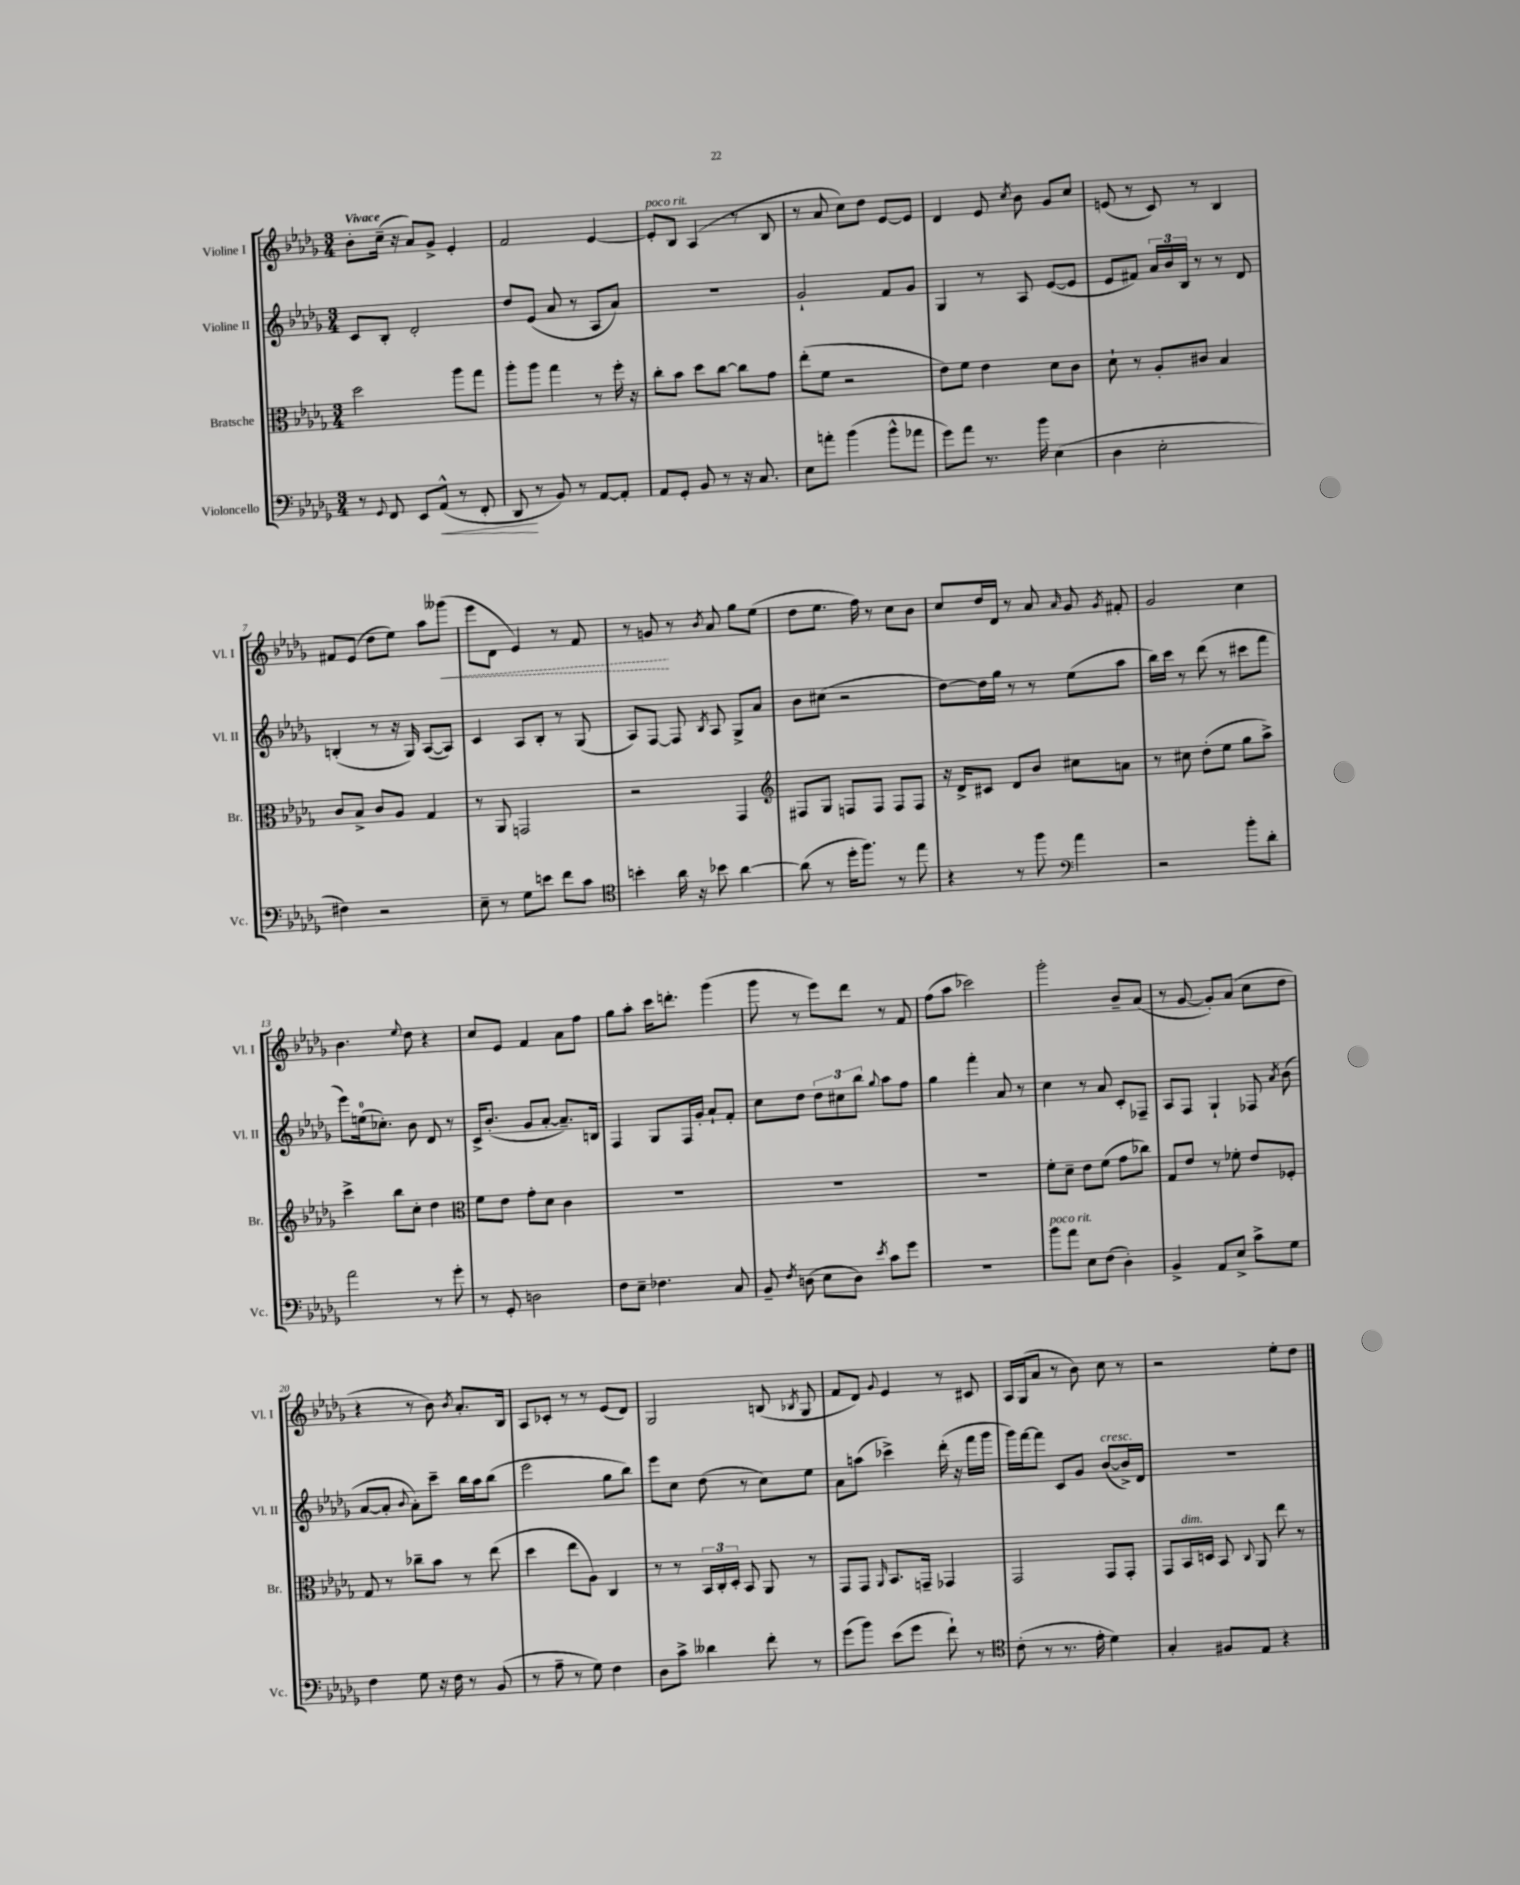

**kern	**kern	**kern	**kern
*staff4	*staff3	*staff2	*staff1
*clefF4	*clefC3	*clefG2	*clefG2
*k[b-e-a-d-g-]	*k[b-e-a-d-g-]	*k[b-e-a-d-g-]	*k[b-e-a-d-g-]
*M3/4	*M3/4	*M3/4	*M3/4
8r	2dd-	8c	8b-'
8qqGG-	.	.	.
8FF	.	8B-'	(16cc~
.	.	.	16r
8EE-	.	2d-'	8a-)
(8AA-^^	.	.	8g-^
8r	8aa-	.	4e-'
8FF'	8gg-	.	.
=	=	=	=
8DD-	8aa-'	8dd-	2f
8r	8aa-	(8e-	.
8BB-)	4gg-	8a-	.
8r	.	8r	.
[8AA-	8r	8A-	[4e-
8AA-']	16ff'	8a-)	.
.	16r	.	.
=	=	=	=
8AA-	8cc'	2.r	8e-']
8GG-'	8b-	.	8B-
8BB-	8dd-	.	(4A-
8r	[8cc	.	.
16r	8cc]	.	8r
8.C	.	.	.
.	8g-	.	8B-
=	=	=	=
8E-	(8ee-'	2g-`	8r
8a'	8f	.	8a-
(4b-	2r	.	8cc)
.	.	.	8dd-
8b-^^	.	8f	[8e-
8a-	.	8g-	8e-]
=	=	=	=
8g-)	8e-)	4G-	4d-
8a-	8f	.	.
8.r	4e-	8r	8e-
.	.	.	8qcc
.	.	8A-	8b-
16b-	.	.	.
(4E-	8d-	([8e-	8g-
.	8c	8e-]	8cc
=	=	=	=
4D-	8d-`	8e-	(8e
.	8r	8f#)	8r
2E-'	8A-'	24a-	8c)
.	.	24b-	.
.	.	24B-	.
.	8c#	8r	8r
.	4B-	8r	4B-
.	.	8d-	.
=	=	=	=
4F#)	8c	(4B'	8f#
.	8B-^	.	(8e-
2r	8c	8r	8dd-
.	8A-	16r	8ee-)
.	.	16G-)	.
.	4G-	([8A-	8aa-
.	.	8A-])	(8ggg--
=	=	=	=
8E-~	8r	4c	8eee-
8r	8AA-	.	8d-
8G-	2GG	8A-	4e-)
8e	.	8B-'	.
8f	.	8r	8r
8c	.	(8G-	8f
=	=	=	=
*clefC4	*	*	*
4b'	2r	8A-)	8r
.	.	[8F	8g
16a-	.	8F]	8r
16r	.	.	.
.	.	8qB-	8qb-
8b-	.	8A-	8a-
[4a-	4GG-	8G-^	8gg-
.	.	8a-	(8ee-
=	=	=	=
*	*clefG2	*	*
(8a-]	8F#	8b-	8dd-
8r	8G-	(8cc#	8.ee-
16dd-'	8F	2r	.
8.ff)	.	.	16ff)
.	8F	.	8r
8r	8F	.	8cc
8ee-	8F	.	8b-
=	=	=	=
4r	16r	[8dd-)	8cc
.	16d-^	.	.
.	8c#	16dd-]	16dd-
.	.	16gg-	16d-
8r	8d-	8r	8r
8ff	8b-	8r	8a-
*clefF4	*	*	*
.	.	.	16qqa-
4a-	8cc#	(8ee-	8g-
.	.	.	8qg-
.	8a	8aa-	8f#'
=	=	=	=
2r	8r	16bb-)	2g-
.	.	16ccc	.
.	8cc#	8r	.
.	(8dd-'	(8ddd-	.
.	8ee-	8r	.
8b-'	8gg-	8ccc#	4cc
8d-'	8aa-^)	8fff	.
=	=	=	=
2a-	4ccc^	8eee-)	4.b-
.	.	(16ee	.
.	.	8.cc-')	.
.	8bb-	.	.
.	.	.	8qqee-
.	8cc'	8b-	8dd-
8r	4dd-	8d-	4r
8g-'	.	8r	.
=	=	=	=
*	*clefC3	*	*
8r	8f	16c^	8cc
.	.	(8.b-'	.
8GG-'	8e-	.	8e-
2D	8g-'	8g-	4f
.	8d-	[8a-'	.
.	4c	8.a-~])	8a-
.	.	.	8ff
.	.	16B	.
=	=	=	=
8F	2.r	4F	8gg-
8E-~	.	.	8aa-'
4.F-	.	8G-	16ccc
.	.	.	8.ddd'
.	.	16F	.
.	.	16g-'	.
.	.	8a-`	(4ggg-
8C	.	8f'	.
=	=	=	=
8BB-~	2.r	8cc	8ggg-
8qF	.	.	.
(8D	.	8dd-	8r
8E-	.	12dd-	8eee-)
.	.	12cc#	.
8D)	.	.	8ddd-
.	.	12bb-	.
8qe-	.	8qqgg-	.
8c	.	8aa-	8r
8g-	.	8ff	8f
=	=	=	=
2.r	2.r	4gg-	(8ff
.	.	.	8aa-
.	.	4fff'	2ccc-)
.	.	8a-	.
.	.	8r	.
=	=	=	=
8b-	8f'	4cc	2ggg-'
8a-	8d-~	.	.
8E-	8e-	8r	.
(8F	(8f	8a-	.
4D-')	8g-	8c'	8b-~
.	8cc-)	8F-~	(8a-
=	=	=	=
4BB-^	8G-	8A-	8r
.	8e-	8F	[8g-
8AA-	8r	4G-`	8g-'])
8E-^	8f-'	.	(8a-
8c^	8e-	8F-	8cc
.	.	8qa-	.
8G-	8F-'	(8b-	8dd-
=	=	=	=
4F	8G-	[8a-	4r
.	8r	8a-']	.
.	.	8qqb-	.
8G-	8cc-~	8a-')	8r
16r	8b-	8ccc~	8b-)
16F	.	.	.
.	.	.	8qb-
8r	8r	16bb-	8.a-'
.	.	16aa-	.
(8BB-	(8ee-	(8bb-	.
.	.	.	16B-
=	=	=	=
8r	4dd-	2eee-	8A-
8A-~	.	.	8c-'
8r	8ee-	.	8r
8G-)	8A-)	.	8r
4F	4C	8gg-	(8e-
.	.	8bb-)	8d-)
=	=	=	=
8D-	8r	8eee-	2G-
8c^	8r	8cc	.
4d--	24BB-	(8dd-	.
.	24C'	.	.
.	24D-'	.	.
.	8BB-	8r	.
8f'	8AA-	8cc)	(8B
.	.	.	8qB-
8r	8r	8ee-	8G-
=	=	=	=
(8g-	8GG-	8a-	8f
8b-)	8GG-	(8aa	8d-)
.	16qqAA-	.	8qqg-
(8e-	8.BB-	4ccc-^)	4e-
8g-	.	.	.
.	16GG~	.	.
8f`)	4GG-	(16ddd-'	8r
.	.	16r	.
8r	.	16fff	8c#
.	.	16ggg-	.
=	=	=	=
*clefC4	*	*	*
(8c'	2GG-	16ggg-)	16A-
.	.	[16fff	(16G-
8r	.	8fff]	8a-
8.r	.	8c	8r
.	.	8g-	8b-)
16e-'	.	.	.
4d-)	8GG-	([8b-	8cc
.	8GG-'	16b-^])	8r
.	.	16d-	.
=	=	=	=
4G-'	8GG-	2.r	2r
.	16BB-	.	.
.	16D	.	.
8F#	8BB-	.	.
.	8qqC	.	.
8E-	8AA-	.	.
4r	8ee-	.	8ee-'
.	8r	.	8dd-
==	==	==	==
*-	*-	*-	*-
